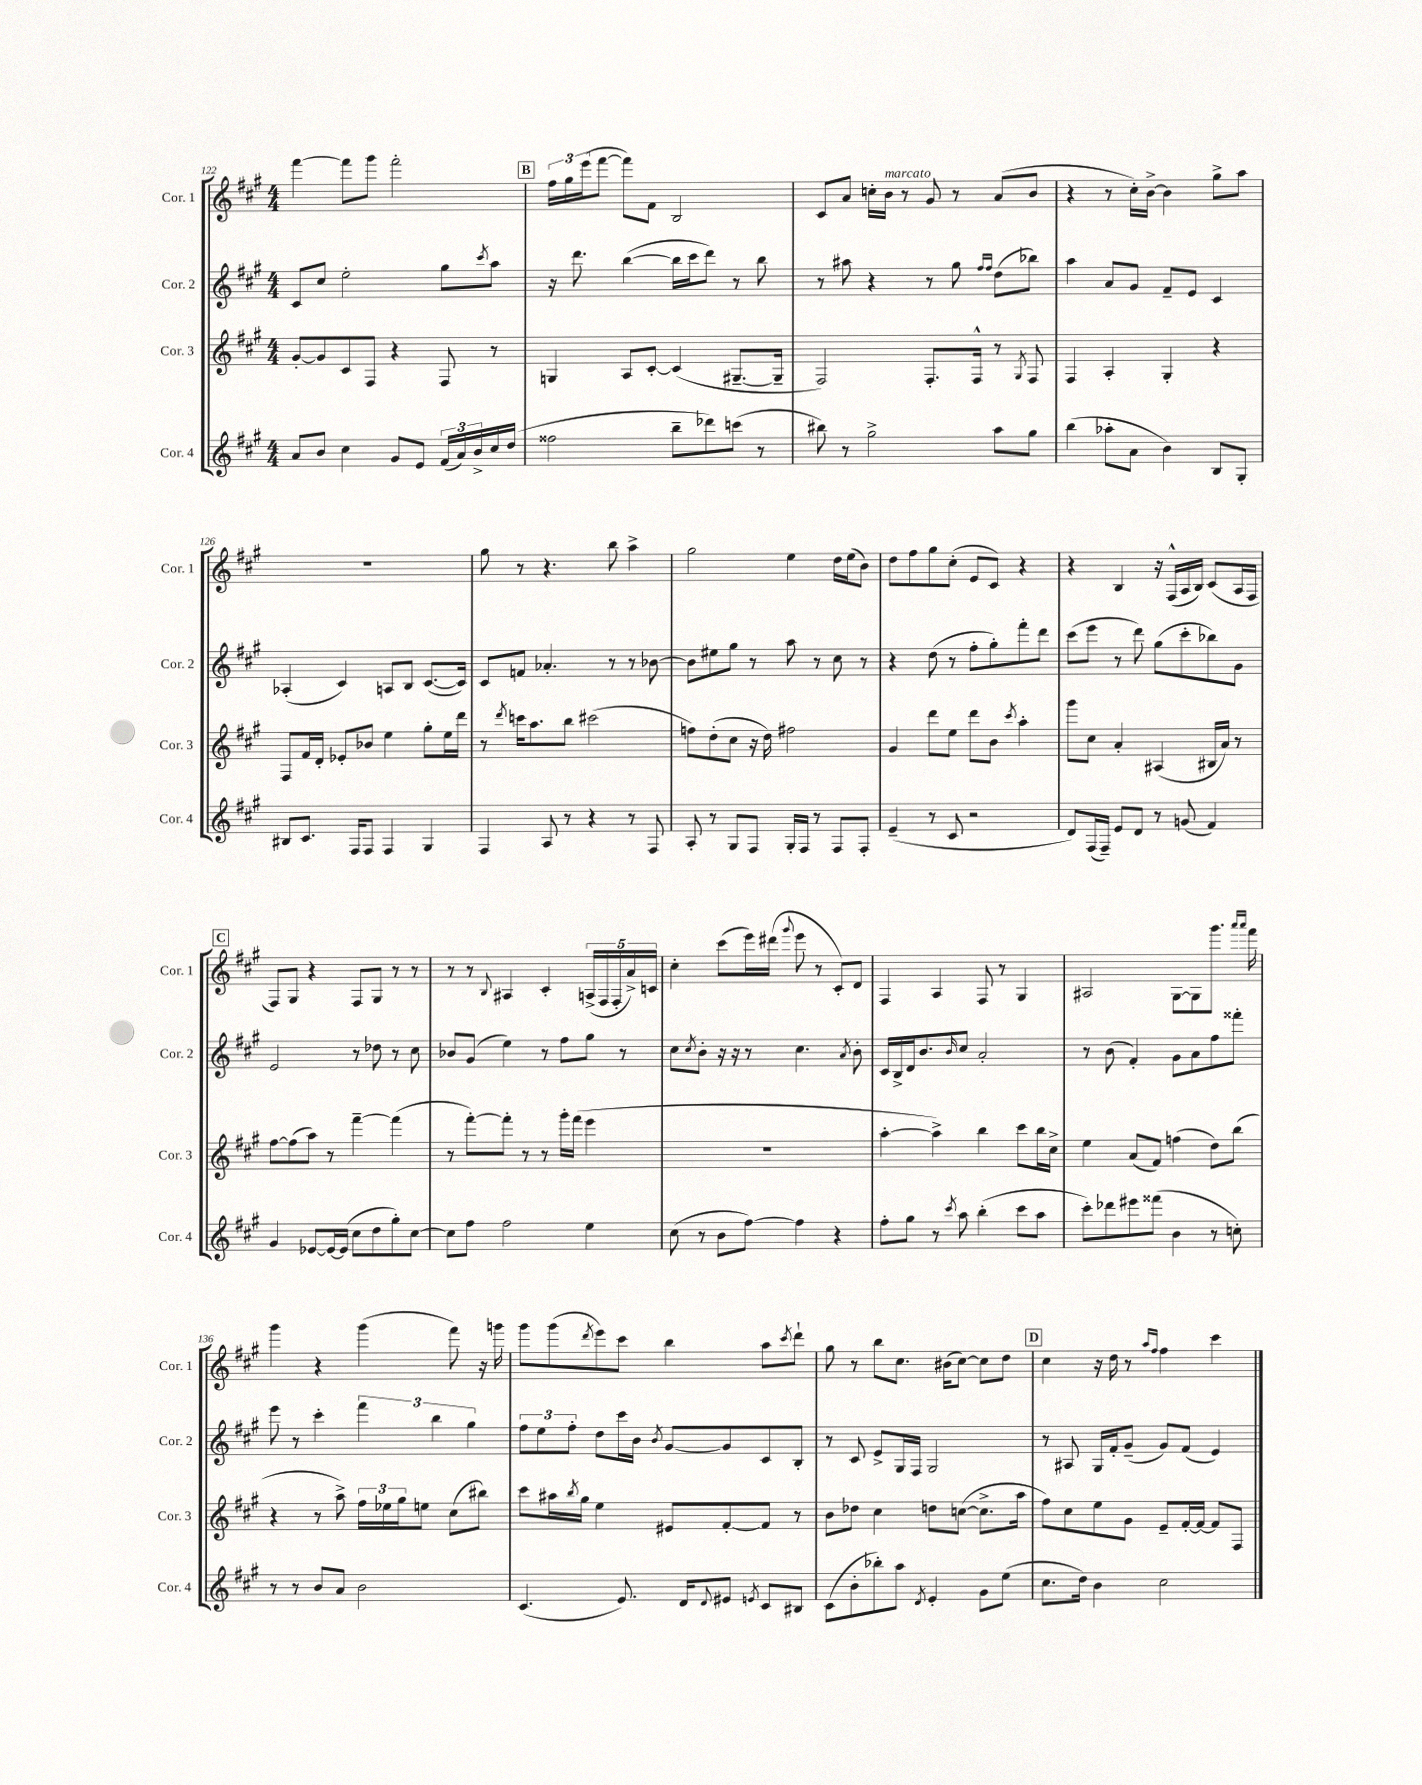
<<
\new StaffGroup <<
\new Staff = "s0" \with { instrumentName = "Cor. 1" shortInstrumentName = "Cor. 1" } {
    \clef treble \key a \major \numericTimeSignature \time 4/4
    fis'''4~ fis'''8 gis'''8 fis'''2-. |
    \mark \markup { \box "B" } \tuplet 3/2 { fis''16 gis''16 e'''16( } fis'''8~ fis'''8) fis'8 b2 |
    cis'8 a'8 c''16-. b'16^\markup { \italic "marcato" } r8 gis'8 r8 a'8( b'8 |
    r4 r8 cis''16-.) b'16~-> b'4 gis''8-> a''8 |
    R1 |
    gis''8 r8 r4. b''8 a''4-> |
    gis''2 e''4 d''16 e''16( b'8) |
    d''8 fis''8 gis''8 cis''8-.( e'8 cis'8) r4 |
    r4 b4 r16 fis16-^( a16 b16) cis'8( a16 fis16 |
    \mark \markup { \box "C" } fis8) gis8 r4 fis8 gis8 r8 r8 |
    r8 r8 \appoggiatura { b8 } ais4 cis'4-. \tuplet 5/4 { a16->( fis16 fis16-. a'16->) c'16 } |
    cis''4-. cis'''8( e'''16) dis'''16( \appoggiatura { gis'''8 } e'''8 r8 cis'8-.) d'8 |
    fis4 a4 fis8 r8 gis4 |
    ais2 gis8~ gis8 gis'''8. \grace { a'''16 a'''16 } fis'''16 |
    gis'''4 r4 gis'''4( fis'''8) r16 g'''16 |
    gis'''8 gis'''8( \acciaccatura { d'''8 } e'''8) cis'''8 b''4 a''8 \acciaccatura { cis'''8 } d'''8-! |
    gis''8 r8 b''8 cis''8. bis'16( cis''8~) cis''8 d''8 |
    \mark \markup { \box "D" } cis''4 r16 d''16 r8 \grace { a''16 fis''16 } fis''4 cis'''4 \bar "|." |
}
\new Staff = "s1" \with { instrumentName = "Cor. 2" shortInstrumentName = "Cor. 2" } {
    \clef treble \key a \major \numericTimeSignature \time 4/4
    cis'8 cis''8 e''2-. gis''8 \acciaccatura { cis'''8 } a''8 |
    \mark \markup { \box "B" } r16 d'''8. b''4~( b''16 cis'''16 d'''8) r8 b''8 |
    r8 ais''8 r4 r8 gis''8 \grace { fis''16 fis''16 } d''8( bes''8) |
    a''4 a'8 gis'8 fis'8-- e'8 cis'4 |
    aes4-.( cis'4) a8 b8 cis'8.~( cis'16) |
    cis'8 f'8 aes'4.-. r8 r8 bes'8~ |
    bes'8 eis''8 gis''8 r8 a''8 r8 cis''8 r8 |
    r4 d''8( r8 fis''8-. gis''8-.) fis'''8-. d'''8 |
    cis'''8( e'''8 r8 d'''8) gis''8( cis'''8-. bes''8) gis'8 |
    \mark \markup { \box "C" } e'2 r8 des''8 r8 cis''8 |
    bes'8 gis'8( e''4) r8 fis''8 gis''8 r8 |
    cis''8 \acciaccatura { cis''8 } b'8-. r16 r16 r8 cis''4. \acciaccatura { a'8 } b'8-. |
    cis'16 b16-> d'16 b'8. \grace { b'16 } cis''8 a'2-. |
    r8 b'8( fis'4-.) gis'8 a'8 fis''8 fisis'''8-. |
    e'''8 r8 cis'''4-. \tuplet 3/2 { fis'''4 b''4 gis''4 } |
    \tuplet 3/2 { fis''8 e''8 fis''8-. } d''8 cis'''16 b'16 \acciaccatura { b'8 } gis'8~ gis'8 cis'8 b8-. |
    r8 cis'8 e'8-> gis16 fis16 gis2 |
    \mark \markup { \box "D" } r8 ais8 gis16 fis'16-. gis'8--( gis'8) fis'8( e'4) \bar "|." |
}
\new Staff = "s2" \with { instrumentName = "Cor. 3" shortInstrumentName = "Cor. 3" } {
    \clef treble \key a \major \numericTimeSignature \time 4/4
    gis'8~-. gis'8 cis'8 fis8 r4 fis8 r8 |
    \mark \markup { \box "B" } g4 a8 cis'8~-. cis'4( gis8.~-- gis16-- |
    fis2) fis8.-. fis16-^ r8 \acciaccatura { gis8 } fis8 |
    fis4 a4-. gis4-. r4 |
    fis8 fis'16 d'16-. ees'8-. bes'8 e''4 gis''8-. e''16 d'''16 |
    r8 \acciaccatura { d'''8 } c'''16 a''8. b''8 cis'''2( |
    f''8) d''8-.( cis''8 r16 d''16) fis''2 |
    gis'4 d'''8 e''8 d'''8 b'8 \acciaccatura { cis'''8 } a''4-. |
    gis'''8 cis''8 a'4-. ais4( bis16 a'16) r8 |
    \mark \markup { \box "C" } fis''8~ fis''8( a''8) r8 fis'''4~-- fis'''4( |
    r8 fis'''8~-.) fis'''8-. r8 r8 gis'''16-. fis'''16( e'''4 |
    R1 |
    a''4~-. a''4->) b''4 cis'''8 b''16 cis''16-> |
    e''4 a'8( fis'8) f''4( d''8) b''8( |
    r4 r8 a''8->) \tuplet 3/2 { fis''16 ees''16 gis''16 } e''8 cis''8( bis''8) |
    cis'''8 ais''16 \acciaccatura { b''8 } gis''16 e''4 eis'8 fis'8~-. fis'8 r8 |
    b'8 des''8 cis''4 d''8 c''8~( c''8.-> a''16 |
    \mark \markup { \box "D" } fis''8) cis''8 e''8 gis'8 e'8-- fis'16~-. fis'16~ fis'8 fis8 \bar "|." |
}
\new Staff = "s3" \with { instrumentName = "Cor. 4" shortInstrumentName = "Cor. 4" } {
    \clef treble \key a \major \numericTimeSignature \time 4/4
    a'8 b'8 cis''4 gis'8 e'8 \tuplet 3/2 { fis'16( a'16) b'16-> } cis''16 d''16( |
    \mark \markup { \box "B" } fisis''2 b''8-- des'''8) c'''8( r8 |
    bis''8) r8 gis''2-> a''8 gis''8 |
    b''4( aes''8-. a'8 b'4) b8 gis8-. |
    bis8 cis'8. fis16 fis8 fis4 gis4 |
    fis4 a8 r8 r4 r8 fis8 |
    a8-. r8 gis8 fis8 gis16-. fis16 r8 fis8 fis8-. |
    e'4--( r8 cis'8 r2 |
    d'8) fis16( fis16--) e'8 d'8 r8 g'8( fis'4) |
    \mark \markup { \box "C" } gis'4 ees'8~ ees'16~ ees'16( cis''8 d''8 gis''8-.) cis''8~ |
    cis''8 fis''8 fis''2 e''4 |
    cis''8( r8 b'8 fis''8~) fis''4 r4 |
    fis''8-. gis''8 r8 \acciaccatura { cis'''8 } a''8 b''4-.( cis'''8 a''8 |
    cis'''8-.) des'''8 eis'''8 fisis'''8( b'4 r8 c''8-.) |
    r8 r8 b'8 a'8 b'2 |
    cis'4.( e'8.) d'16 \appoggiatura { d'8 } eis'8 \acciaccatura { e'8 } cis'8 bis8 |
    cis'8( b'8-. bes''8-.) a''8 \acciaccatura { d'8 } e'4-. gis'8 e''8( |
    \mark \markup { \box "D" } cis''8. d''16) b'4 cis''2 \bar "|." |
}
>>
>>
\layout { \context { \Score currentBarNumber = #122 } }
